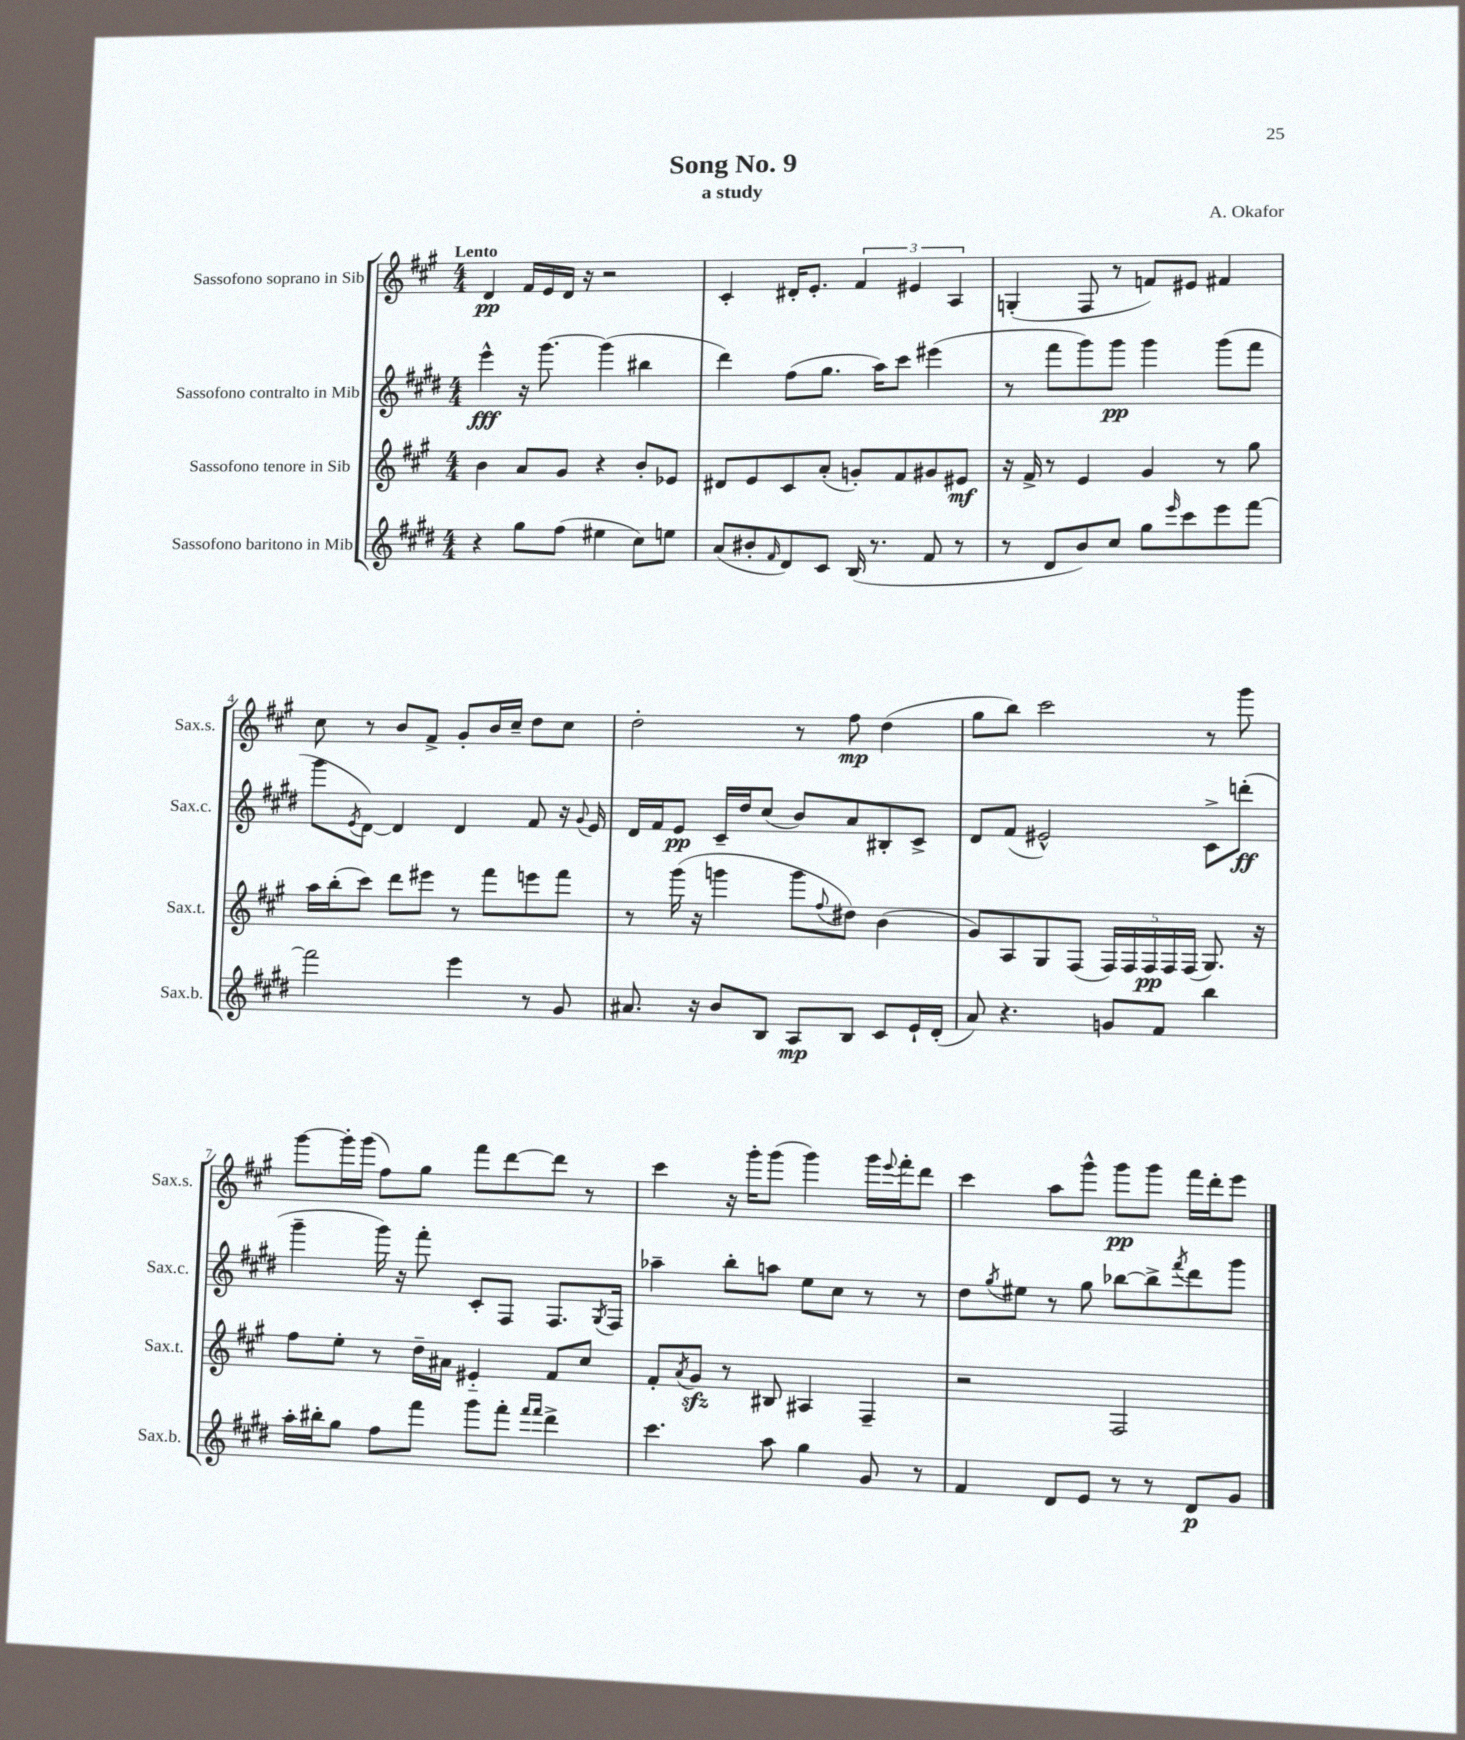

**kern	**kern	**kern	**kern
*staff4	*staff3	*staff2	*staff1
*clefG2	*clefG2	*clefG2	*clefG2
*k[f#c#g#d#]	*k[f#c#g#]	*k[f#c#g#d#]	*k[f#c#g#]
*M4/4	*M4/4	*M4/4	*M4/4
4r	4b	4eee^^	4d
8gg#	8a	16r	16f#
.	.	[8.ggg#	16e
(8ff#	8g#	.	16d
.	.	.	16r
4ee#	4r	(4ggg#]	2r
8cc#)	8b'	4bb#	.
8ee	8e-	.	.
=	=	=	=
(8a	8d#	4ddd#)	4c#'
8b#'	8e	.	.
16qqf#	.	.	.
8d#)	8c#	(8ff#	16d#'
.	.	.	8.e'
8c#	(8a'	8.gg#	.
(16B	8g')	.	6f#
8.r	.	16aa)	.
.	8f#	8ccc#	.
.	.	.	6e#
8f#	8g#	(4eee#	.
.	.	.	6A
8r	8e#	.	.
=	=	=	=
8r	16r	8r	(4G'
.	16f#^	.	.
8d#	8r	8fff#	.
8b)	4e	8ggg#)	8F#
8cc#	.	8ggg#	8r
8gg#	4g#	4ggg#	8f)
16qqeee	.	.	.
8ccc#	.	.	8e#
8eee	8r	(8ggg#	4f#
[8fff#	8gg#	8fff#	.
=	=	=	=
2fff#]	16aa	8ggg#	8cc#
.	(16bb'	.	.
.	.	8qe	.
.	8ccc#)	[8d#)	8r
.	8ddd	4d#]	8b
.	8eee#	.	8f#^
4eee	8r	4d#	8g#'
.	8fff#	.	16b
.	.	.	16cc#~
8r	8eee	8f#	8dd
8g#	8fff#	16r	8cc#
.	.	8qqg#	.
.	.	16e	.
=	=	=	=
8.a#	8r	16d#	2dd'
.	.	16f#	.
.	(16ggg#	8e	.
16r	16r	.	.
8b	4ggg	16c#~	.
.	.	16dd#	.
8B	.	(8cc#	.
8A	8ggg	8b)	8r
.	8qqff#	.	.
8B	8dd#)	8a	8ff#
8c#	(4b	8B#'	(4dd
16e`	.	8c#^	.
(16d#'	.	.	.
=	=	=	=
8a)	8g#)	8d#	8gg#
4.r	8A	(8f#	8bb)
.	8G#	2e#^^)	2ccc#
.	(8F#	.	.
8g	20F#)	.	.
.	20F#	.	.
.	20F#	.	.
8f#	.	.	.
.	20F#	.	.
.	(20F#	.	.
4bb	8.G#)	8c#^	8r
.	.	(8ddd'	8ggg#
.	16r	.	.
=	=	=	=
16aa'	8ff#	4ggg#~	[8ggg#
16bb#'	.	.	.
8gg#	8ee'	.	16ggg#']
.	.	.	(16ggg#
8ff#	8r	16ggg#)	8ff#)
.	.	16r	.
8fff#	16dd~	8fff#'	8gg#
.	16a#	.	.
8ggg#	4e#'~	8c#'	8fff#
8fff#'	.	8F#	[8ddd
16qqfff#	.	.	.
16qqfff#	.	.	.
4ddd#^	8f#	8.F#	8ddd]
.	8cc#	.	8r
.	.	8qG#	.
.	.	16F#	.
=	=	=	=
4.ccc#	8f#'	4aa-~	4ccc#
.	8qa	.	.
.	8g#	.	.
.	8r	8bb'	16r
.	.	.	16ggg#'
8aa	8B#	8aa	(8ggg#
4gg#	4A#	8ee	4ggg#)
.	.	8cc#	.
8g#	4F#~	8r	16ggg#
.	.	.	8qqeee
.	.	.	16fff#'
8r	.	8r	8ddd
=	=	=	=
4f#	2r	8dd#	4ccc#
.	.	8qgg#	.
.	.	8ee#	.
8d#	.	8r	8aa
8e	.	8gg#	8ggg#^^
8r	2F#	[8bb-	8ggg#
8r	.	8bb-^]	8ggg#
.	.	8qfff#	.
8d#	.	8ddd#	16fff#
.	.	.	16ddd'
8g#	.	8ggg#	8eee
==	==	==	==
*-	*-	*-	*-
